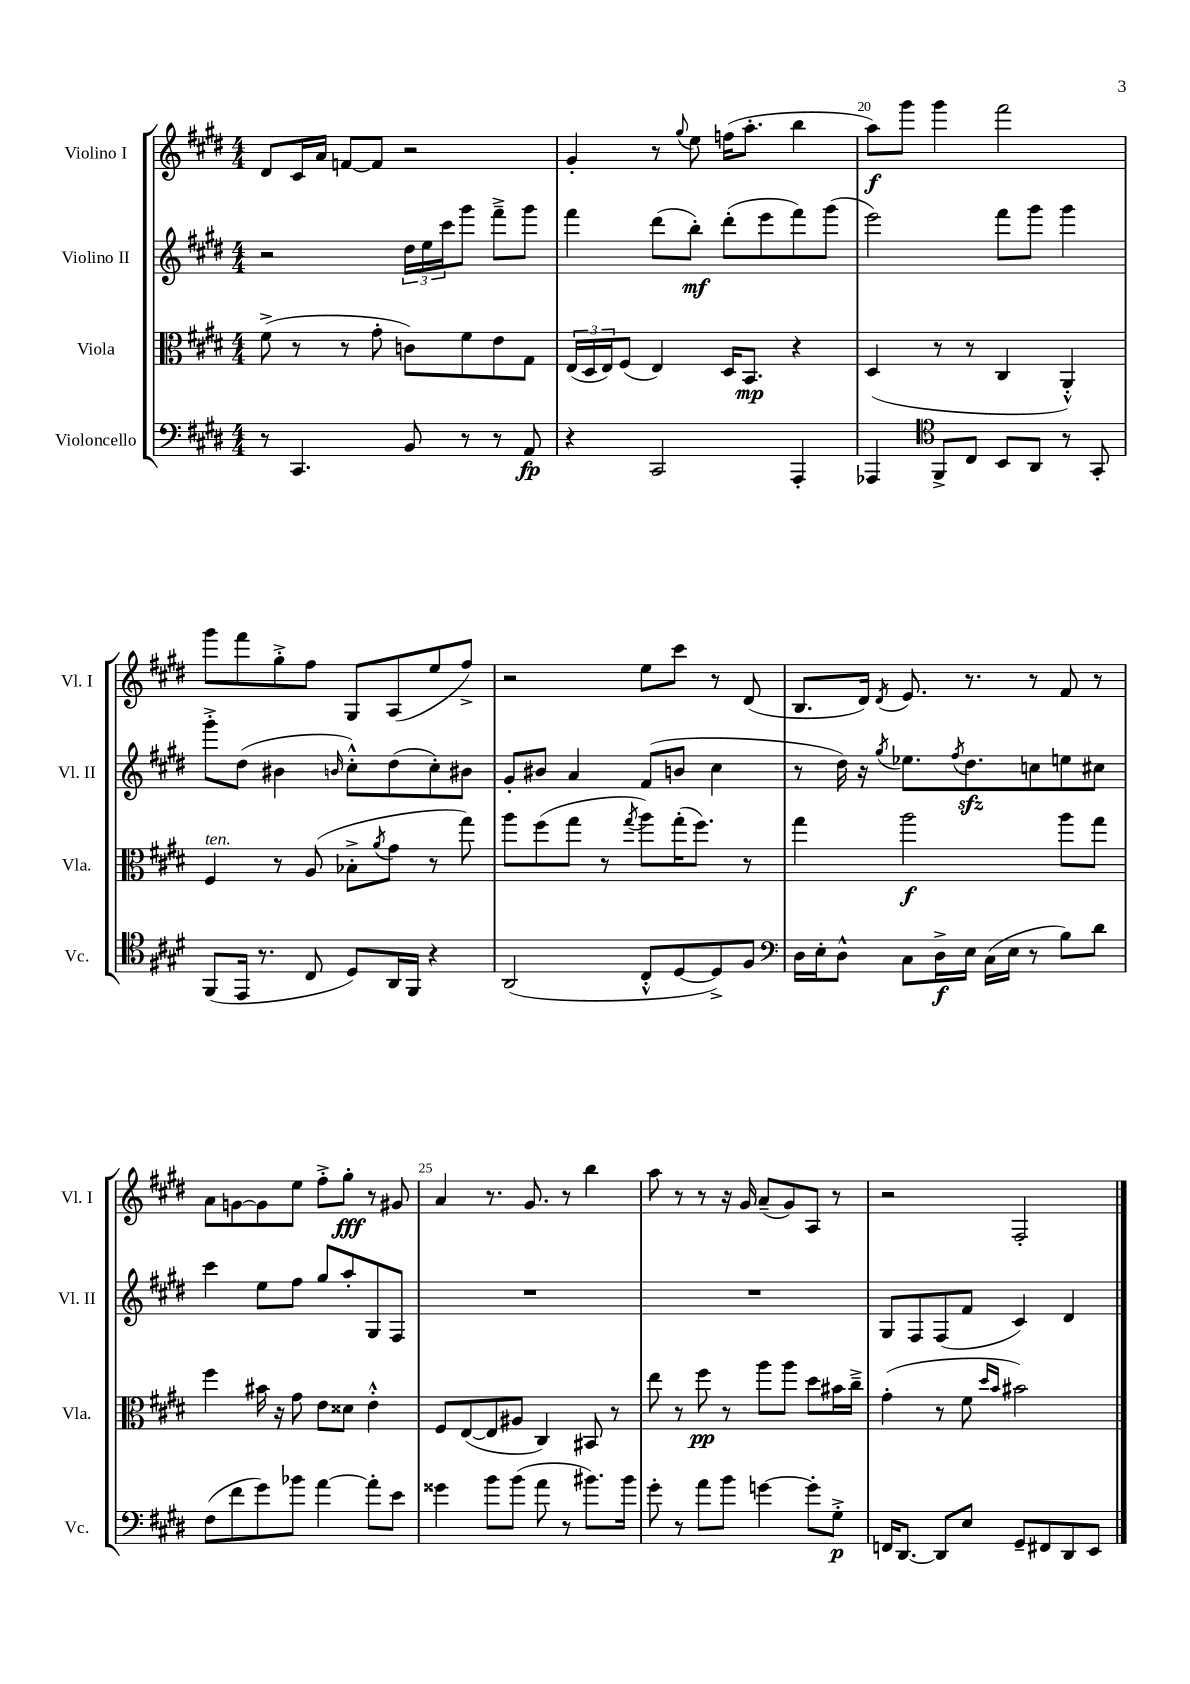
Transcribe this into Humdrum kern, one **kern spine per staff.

**kern	**kern	**kern	**kern
*staff4	*staff3	*staff2	*staff1
*clefF4	*clefC3	*clefG2	*clefG2
*k[f#c#g#d#]	*k[f#c#g#d#]	*k[f#c#g#d#]	*k[f#c#g#d#]
*M4/4	*M4/4	*M4/4	*M4/4
8r	(8f#^\	2r	8d#/L
4.CC#/	8r	.	16c#/L
.	.	.	16a/JJ
.	8r	.	[8f/L
.	8g#'\	.	8f/]J
8BB/	8c\L)	24dd#\LL	2r
.	.	24ee\	.
.	.	24ccc#\J	.
8r	8f#\	8ggg#\J	.
8r	8e\	8fff#~^\L	.
8AA/	8G#\J	8ggg#\J	.
=	=	=	=
4r	(24E/LL	4fff#\	4g#'/
.	24D#/	.	.
.	24E/J)	.	.
.	(8F#/J	.	.
2CC#/	4E/)	(8ddd#\L	8r
.	.	.	8qqgg#/
.	.	8bb'\J)	8ee\
.	16D#/LK	(8ddd#'\L	(16ff\LK
.	8.BB/J	.	8.aa'\J
.	.	8eee\	.
4AAA'/	4r	8fff#\)	4bb\
.	.	(8ggg#\J	.
=	=	=	=
4AAA-/	(4D#/	2eee\)	8aa\L)
.	.	.	8ggg#\J
*clefC4	*	*	*
8FF#^/L	8r	.	4ggg#\
8C#/J	8r	.	.
8BB/L	4C#/	8fff#\L	2fff#\
8AA/J	.	8ggg#\J	.
8r	4AA'^^/)	4ggg#\	.
8GG#'/	.	.	.
=	=	=	=
(8FF#/L	4F#/	8ggg#'^\L	8ggg#\L
16EE/Jk	.	(8dd#\J	8fff#\
8.r	.	.	.
.	8r	4b#\	8gg#'^\
8C#/	(8A/	.	8ff#\J
.	.	16qqb/	.
8D#/L)	8B-'^\L	8cc#'^^\L)	8G#/L
.	8qa/	.	.
16AA/L	8g#\J	(8dd#\	(8A/
16FF#/JJ	.	.	.
4r	8r	8cc#'\)	8ee/
.	8gg#\)	8b#\J	8ff#^/J)
=	=	=	=
(2AA/	8aa\L	8g#'/L	2r
.	(8ff#\	8b#/J	.
.	8gg#\J	4a/	.
.	8r	.	.
.	8qgg#/	.	.
8C#'^^/L	8aa\L)	(8f#/L	8ee\L
[8D#/	(16gg#'\K	8b/J	8ccc#\J
.	8.ff#\J)	.	.
8D#^/])	.	4cc#\	8r
8F#/J	8r	.	(8d#/
=	=	=	=
*clefF4	*	*	*
16D#\LL	4gg#\	8r	8.B/L
16E'\J	.	.	.
8D#^^\J	.	16dd#\)	.
.	.	16r	16d#/Jk)
.	.	8qgg#/	8qd#/
8C#\L	2aa\	8.ee-\L	8.e/
16D#^\L	.	.	.
.	.	8qff#/	.
16E\JJ	.	8.dd#\	8.r
(16C#\LL	.	.	.
16E\JJ	.	.	.
8r	.	8cc\	8r
8B\L)	8aa\L	8ee\	8f#/
8d#\J	8gg#\J	8cc#\J	8r
=	=	=	=
(8F#\L	4ff#\	4ccc#\	8a\L
8f#\	.	.	[8g\
8g#\)	16b#\	8ee\L	8g\]
.	16r	.	.
8b-\J	8g#\	8ff#\J	8ee\J
[4a\	8e\L	8gg#/L	8ff#'^\L
.	8d##\J	8aa'/	8gg#'\J
8a'\]L	4e'^^\	8G#/	8r
8e\J	.	8F#/J	8g#/
=	=	=	=
4g##\	8F#/L	1r	4a/
.	([8E/	.	.
8b\L	8E/]	.	8.r
(8b\J	8A#/J	.	.
.	.	.	8.g#/
8a\	4C#/)	.	.
8r	.	.	8r
8.b#\L)	8BB#/	.	4bb\
.	8r	.	.
16b#\Jk	.	.	.
=	=	=	=
8g#'\	8ee\	1r	8aa\
8r	8r	.	8r
8a\L	8ff#\	.	8r
8b\J	8r	.	16r
.	.	.	16g#/
[4g\	8aa\L	.	(8a~/L
.	8aa\J	.	8g#/)
8g'\]L	8dd#\L	.	8A/J
8G#'^\J	16b#\L	.	8r
.	16cc#~^\JJ	.	.
=	=	=	=
16FF/LK	(4g#'\	8G#/L	2r
[8.DD#/J	.	.	.
.	.	8F#/	.
8DD#/]L	8r	(8F#/	.
8E/J	8f#\	8f#/J	.
.	16qqdd#/LL	.	.
.	16qqb/JJ	.	.
8GG#~/L	2b#\)	4c#/)	2F#'/
8FF#/	.	.	.
8DD#/	.	4d#/	.
8EE/J	.	.	.
==	==	==	==
*-	*-	*-	*-
